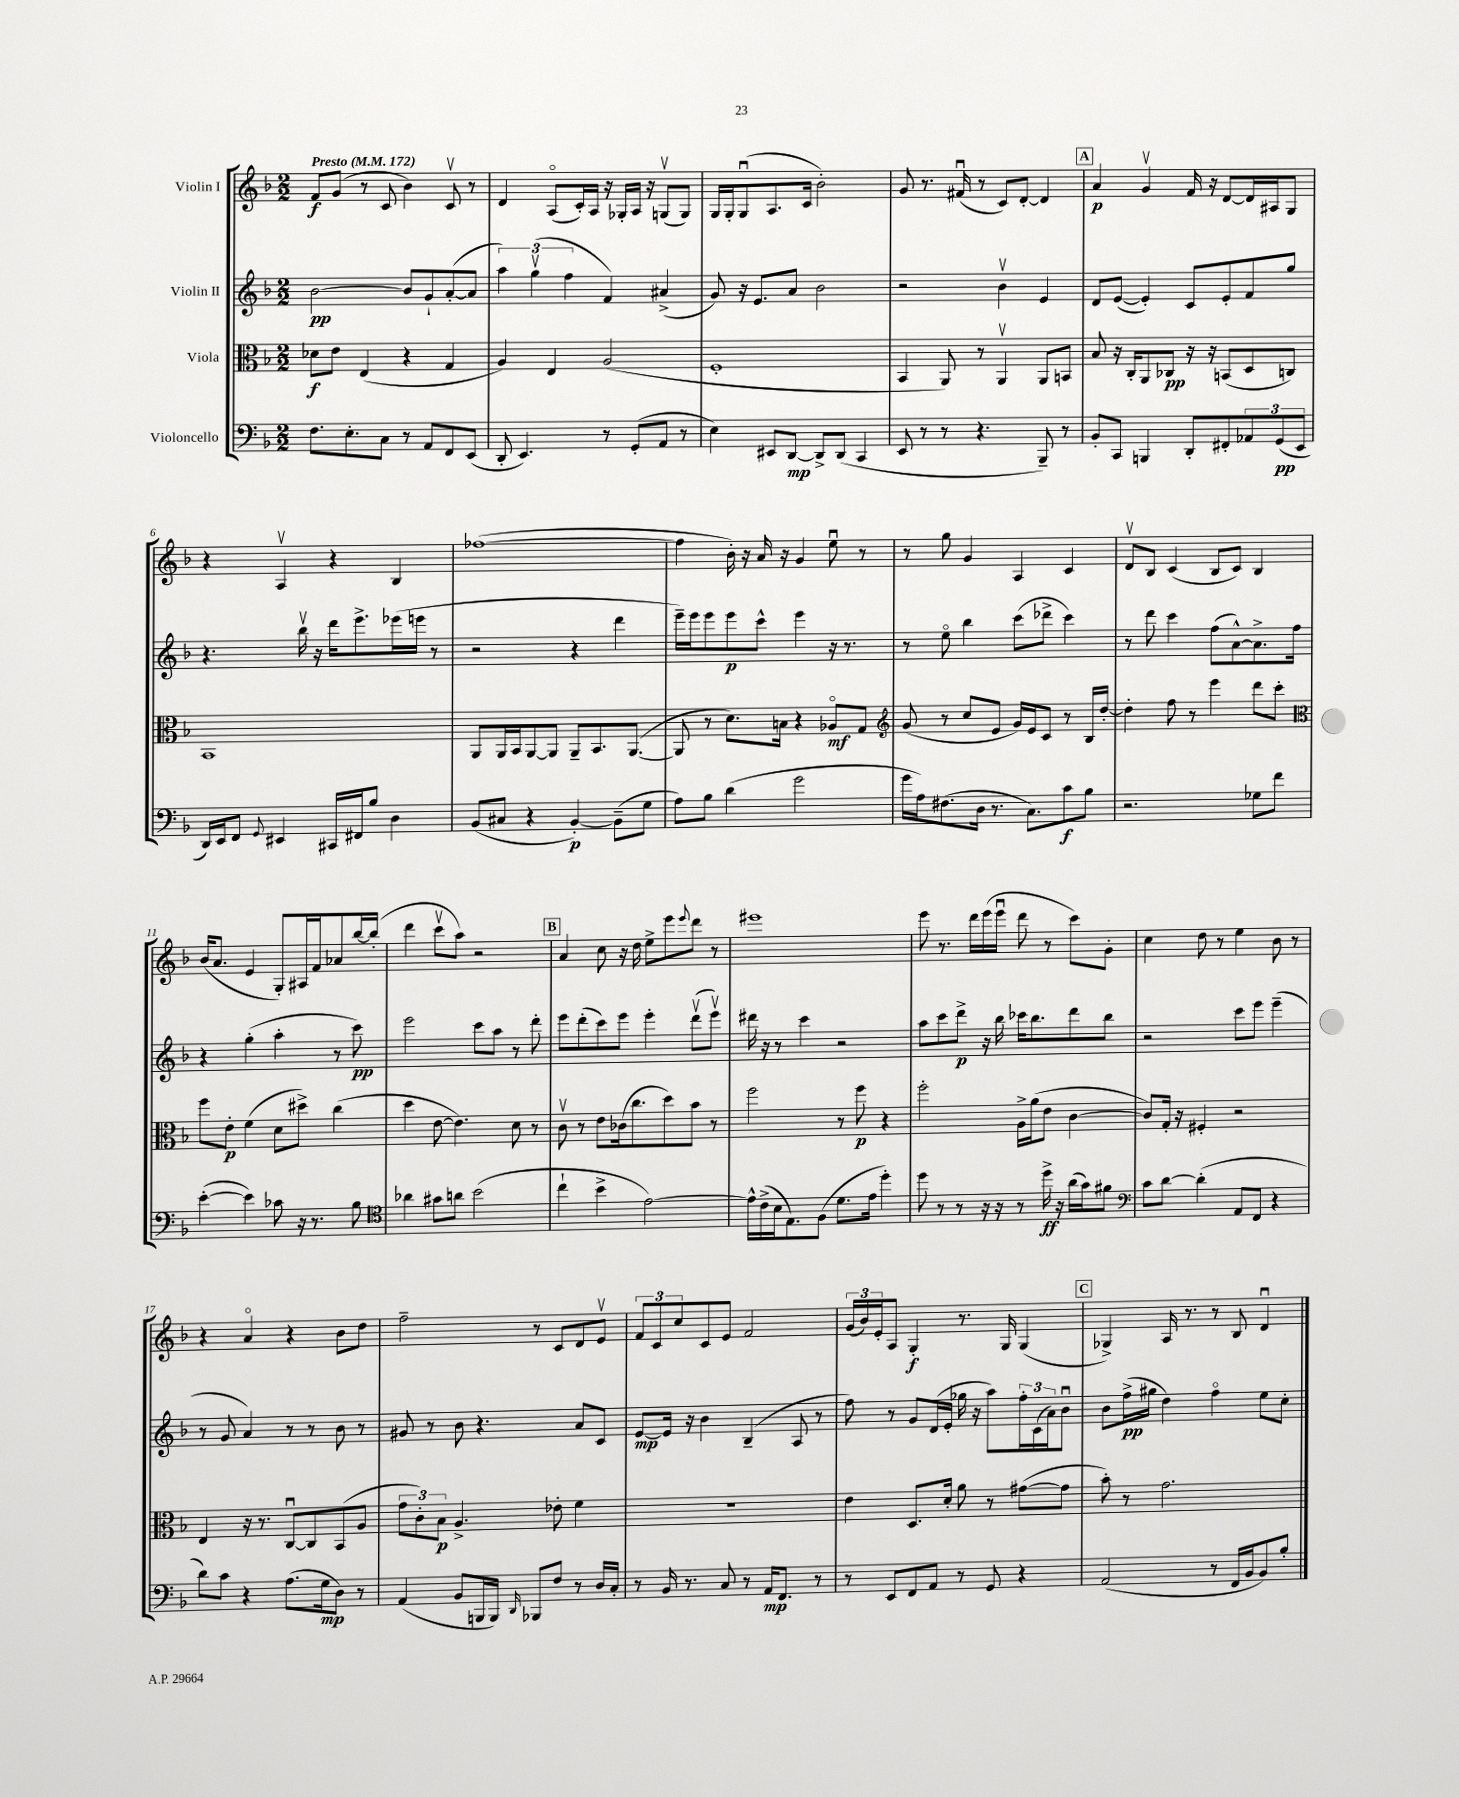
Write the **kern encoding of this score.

**kern	**dynam	**kern	**dynam	**kern	**dynam	**kern	**dynam
*part4	*part4	*part3	*part3	*part2	*part2	*part1	*part1
*staff4	*staff4	*staff3	*staff3	*staff2	*staff2	*staff1	*staff1
*I"Violoncello	*	*I"Viola	*	*I"Violin II	*	*I"Violin I	*
*clefF4	*	*clefC3	*	*clefG2	*	*clefG2	*
*k[b-]	*	*k[b-]	*	*k[b-]	*	*k[b-]	*
*M2/2	*	*M2/2	*	*M2/2	*	*M2/2	*
*MM172	*	*MM172	*	*MM172	*	*MM172	*
=1	=1	=1	=1	=1	=1	=1	=1
!	!	!	!	!	!	!LO:TX:a:B:t=Presto	!
8.F\L	.	8d-X\L	f	[2b-\	pp	8f/L	f
.	.	8e\J	.	.	.	(8g/J	.
8.E'\	.	.	.	.	.	.	.
.	.	(4E/	.	.	.	8r	.
8C\J	.	.	.	.	.	8c/	.
8r	.	4r	.	8b-/L]	.	4b-\)	.
8AA/L	.	.	.	8g`/	.	.	.
8FF/	.	4G/	.	([8a'/	.	8cv/	.
(8EE/J	.	.	.	8a/J]	.	8r	.
=2	=2	=2	=2	=2	=2	=2	=2
8DD'/	.	4A/)	.	6aa\)	.	4d/	.
4.EE/)	.	.	.	.	.	.	.
.	.	.	.	(6ggv\	.	.	.
.	.	4E/	.	.	.	(8A/L	.
.	.	.	.	6ff\	.	.	.
.	.	.	.	.	.	16c'/L)	.
.	.	.	.	.	.	16A/JJ	.
8r	.	(2A/	.	4f/)	.	16r	.
.	.	.	.	.	.	16G-X'/LL	.
(8GG'/L	.	.	.	.	.	16A/JJ	.
.	.	.	.	.	.	16r	.
8AA/J	.	.	.	(4a#X^/	.	(8Gnv/L	.
8r	.	.	.	.	.	8G/J)	.
=3	=3	=3	=3	=3	=3	=3	=3
4E\)	.	1F'	.	8g/)	.	16G/LL	.
.	.	.	.	.	.	16G'/J	.
.	.	.	.	16r	.	(8Gu/	.
.	.	.	.	8.e/L	.	.	.
8EE#X/L	.	.	.	.	.	8.A/	.
[8DD/J	mp	.	.	8a/J	.	.	.
.	.	.	.	.	.	16c/Jk	.
8DD^/L]	.	.	.	2b-\	.	2b-'\)	.
(8DD/J	.	.	.	.	.	.	.
4CC/	.	.	.	.	.	.	.
=4	=4	=4	=4	=4	=4	=4	=4
8EE/	.	4BB-/	.	2r	.	8g/	.
8r	.	.	.	.	.	8.r	.
8r	.	8AA/)	.	.	.	.	.
.	.	.	.	.	.	(16f#Xu/	.
4.r	.	8r	.	.	.	8r	.
.	.	4AAv/	.	4b-v\	.	8c/L)	.
.	.	.	.	.	.	[8d'/J	.
8BBB-~/)	.	8AA/L	.	4e/	.	4d/]	.
8r	.	8BBn/J	.	.	.	.	.
!!LO:REH:place=s1:t=A
=5	=5	=5	=5	=5	=5	=5	=5
8BB-'/L	.	8B-/	.	8d/L	.	4a/	p
8CC/J	.	16r	.	([8e/J	.	.	.
.	.	16C'/KL	.	.	.	.	.
4BBBn/	.	8AA/	.	4e'/])	.	4gv/	.
.	.	8C-X/J	pp	.	.	.	.
8DD'/L	.	16r	.	8c/L	.	16f/	.
.	.	16r	.	.	.	16r	.
8FF#X'/	.	(8BBn/L	.	8e'/	.	[8d/L	.
12AA-X/	.	8D/	.	8f/	.	16d/L]	.
.	.	.	.	.	.	16A#X/J	.
(12GG/	pp	.	.	.	.	.	.
.	.	8Cn/J)	.	8gg/J	.	8G/J	.
12EE/J	.	.	.	.	.	.	.
!!LO:LB:g=z
=6	=6	=6	=6	=6	=6	=6	=6
16DD/LL)	.	1BB-	.	4.r	.	4r	.
16EE/J	.	.	.	.	.	.	.
8FF/J	.	.	.	.	.	.	.
8qqGG/	.	.	.	.	.	.	.
4EE#X/	.	.	.	.	.	4Av/	.
.	.	.	.	16bb-v\	.	.	.
.	.	.	.	16r	.	.	.
16CC#X/LL	.	.	.	16ddd\KL	.	4r	.
16FF#X/J	.	.	.	8.eee^\	.	.	.
8B-/J	.	.	.	.	.	.	.
4D\	.	.	.	(16eee-X\L	.	4B-/	.
.	.	.	.	16eeen\JJ	.	.	.
.	.	.	.	8r	.	.	.
=7	=7	=7	=7	=7	=7	=7	=7
(8BB-/L	.	8AA/L	.	2r	.	([1ff-X	.
8C#X/J	.	16AA/L	.	.	.	.	.
.	.	16BB-/J	.	.	.	.	.
4r	.	[8AA/	.	.	.	.	.
.	.	8AA/J]	.	.	.	.	.
[4BB-'/)	p	8AA~/L	.	4r	.	.	.
.	.	8.BB-/	.	.	.	.	.
(8BB-~\L]	.	.	.	4ddd\	.	.	.
.	.	([8.AA/J	.	.	.	.	.
8G\J	.	.	.	.	.	.	.
=8	=8	=8	=8	=8	=8	=8	=8
8A\L)	.	8AA/]	.	16eee~\LL)	.	4ff-\]	.
.	.	.	.	16eee\J	.	.	.
8B-\J	.	8r	.	8eee\	.	.	.
(4d\	.	8.d\L)	.	8eee\	p	16b-'\)	.
.	.	.	.	.	.	16r	.
.	.	.	.	8ccc^^\J	.	16a/	.
.	.	16Bn\Jk	.	.	.	16r	.
2g\	.	4r	.	4eee\	.	4g/	.
.	.	8A-X/L	mf	16r	.	8eeu\	.
.	.	.	.	8.r	.	.	.
.	.	8G/J	.	.	.	8r	.
=9	=9	=9	=9	=9	=9	=9	=9
*	*	*clefG2	*	*	*	*	*
16g\LL	.	(8g/	.	8r	.	8r	.
16A\J)	.	.	.	.	.	.	.
(8.F#X\	.	8r	.	8ee\	.	8gg\	.
.	.	8cc/L	.	4bb-\	.	4g/	.
16D\Jk	.	.	.	.	.	.	.
8.r	.	8e/J	.	.	.	.	.
.	.	16g/LL)	.	(8ccc\L	.	4A/	.
8.C\L)	.	16e/J	.	.	.	.	.
.	.	8c/J	.	8ddd-X^\J	.	.	.
8c\	f	8r	.	4ccc\)	.	4c/	.
8B-\J	.	16B-/LL	.	.	.	.	.
.	.	[16dd'/JJ	.	.	.	.	.
=10	=10	=10	=10	=10	=10	=10	=10
2.r	.	4dd'\]	.	8r	.	8dv/L	.
.	.	.	.	8ddd\	.	8B-/J	.
.	.	8ff\	.	4ccc\	.	(4c/	.
.	.	8r	.	.	.	.	.
.	.	4eee\	.	(8ff\L	.	8B-/L	.
.	.	.	.	[8a^^\)	.	8c/J)	.
8G-X\L	.	8ddd\L	.	8.a^\]	.	4B-/	.
8f\J	.	8ccc'\J	.	.	.	.	.
.	.	.	.	16ff\Jk	.	.	.
!!LO:LB:g=z
=11	=11	=11	=11	=11	=11	=11	=11
*	*	*clefC3	*	*	*	*	*
([4e'\	.	8ff\L	.	4r	.	(16b-/KL	.
.	.	.	.	.	.	8.a/J	.
.	.	8e'\J	p	.	.	.	.
4e\])	.	(4f\	.	(4gg'\	.	4e/	.
8c-X\	.	8d\L	.	4aa'\	.	8G'/L)	.
16r	.	8dd#X^\J)	.	.	.	16A#X/L	.
8.r	.	.	.	.	.	16f/J	.
.	.	(4cc\	.	8r	.	8a-X/	.
8B-\	.	.	.	8ccc\)	pp	[16bb-/L	.
.	.	.	.	.	.	(16bb-'/JJ]	.
=12	=12	=12	=12	=12	=12	=12	=12
*clefC4	*	*	*	*	*	*	*
4a-X\	.	4dd\	.	2eee\	.	4ddd\	.
8g#X\L	.	[8e\	.	.	.	8cccv\L	.
8an\J	.	4.e\])	.	.	.	8aa\J)	.
(2b-\	.	.	.	8ccc\L	.	2r	.
.	.	.	.	8aa\J	.	.	.
.	.	8d\	.	8r	.	.	.
.	.	8r	.	8ddd'\	.	.	.
!!LO:REH:place=s1:t=B
=13	=13	=13	=13	=13	=13	=13	=13
4cc`\	.	8cv\	.	8eee\L	.	4a/	.
.	.	8r	.	(8ddd'\	.	.	.
4b-^\	.	8e\L	.	8ccc\)	.	8cc\	.
.	.	(16c-X\k	.	8eee\J	.	16r	.
.	.	8.cc\	.	.	.	16dd\	.
[2e\)	.	.	.	4eee'\	.	8ee^\L	.
.	.	8dd\)	.	.	.	8eee\	.
.	.	.	.	.	.	8qqeee/	.
.	.	8b-\J	.	(8dddv\L	.	8ddd\J	.
.	.	8r	.	8eeev\J)	.	8r	.
=14	=14	=14	=14	=14	=14	=14	=14
16e^^\LL]	.	2ff\	.	16ddd#X\	.	1eee#X	.
(16c^\	.	.	.	16r	.	.	.
16B-\J	.	.	.	8r	.	.	.
8.E\)	.	.	.	.	.	.	.
.	.	.	.	4ccc\	.	.	.
(8F\J	.	.	.	.	.	.	.
8.d\L	.	8r	.	2r	.	.	.
.	.	8ff\	p	.	.	.	.
16e\Jk	.	.	.	.	.	.	.
4dd'\)	.	4r	.	.	.	.	.
=15	=15	=15	=15	=15	=15	=15	=15
8dd\	.	2ff'\	.	8aa\L	.	8eee\	.
8r	.	.	.	8ccc\	.	8.r	.
8r	.	.	.	8ddd^\J	p	.	.
.	.	.	.	.	.	16ddd\LL	.
16r	.	.	.	16r	.	(16eee\	.
16r	.	.	.	16bb-\	.	16eeeu\JJ	.
8r	.	16A^\LL	.	16ccc-X\KL	.	8ddd\	.
.	.	(16a\J	.	8.bb-\	.	.	.
16dd^\	ff	8e\J	.	.	.	8r	.
16r	.	.	.	.	.	.	.
(16a\LL	.	[4c\	.	8ddd\	.	8ccc\L)	.
16g\J)	.	.	.	.	.	.	.
8f#X\J	.	.	.	8bb-\J	.	8g'\J	.
=16	=16	=16	=16	=16	=16	=16	=16
*clefF4	*	*	*	*	*	*	*
8c\L	.	8c/L])	.	2r	.	4cc\	.
[8d\J	.	16G'/Jk	.	.	.	.	.
.	.	16r	.	.	.	.	.
(4d'\]	.	4F#X'/	.	.	.	8dd\	.
.	.	.	.	.	.	8r	.
8AA/L	.	2r	.	8ccc\L	.	4ee\	.
8FF/J	.	.	.	8eee\J	.	.	.
4r	.	.	.	(4eee~\	.	8b-\	.
.	.	.	.	.	.	8r	.
!!LO:LB:g=z
=17	=17	=17	=17	=17	=17	=17	=17
8d\L)	.	4E/	.	8r	.	4r	.
8c\J	.	.	.	8g/	.	.	.
4r	.	16r	.	4a/)	.	4a/	.
.	.	8.r	.	.	.	.	.
(8.A\L	.	[8Cu/L	.	8r	.	4r	.
.	.	8C/]	.	8r	.	.	.
16G\k	mp	.	.	.	.	.	.
8D\J)	.	(8BB-/	.	8b-\	.	8b-\L	.
8r	.	8A/J	.	8r	.	8dd\J	.
=18	=18	=18	=18	=18	=18	=18	=18
(4AA/	.	12g\L	.	8g#X/	.	2ff~\	.
.	.	12c'\)	.	.	.	.	.
.	.	.	.	8r	.	.	.
.	.	12B-\J	p	.	.	.	.
8BB-/L	.	4.A^/	.	8b-\	.	.	.
16BBBn/L	.	.	.	4.r	.	.	.
16BBB/JJ)	.	.	.	.	.	.	.
16qqDD/	.	.	.	.	.	.	.
8BBB-X/L	.	.	.	.	.	8r	.
8F/J	.	8e-X'\	.	.	.	8c/L	.
8r	.	4f\	.	8a/L	.	8d/	.
16D/LL	.	.	.	8c/J	.	8ev/J	.
16C'/JJ	.	.	.	.	.	.	.
=19	=19	=19	=19	=19	=19	=19	=19
8r	.	1r	.	[8e/L	mp	12f/L	.
.	.	.	.	.	.	12c/	.
16BB-/	.	.	.	16e/Jk]	.	.	.
.	.	.	.	.	.	12cc/	.
8.r	.	.	.	16r	.	.	.
.	.	.	.	4b-\	.	8c/	.
8C/	.	.	.	.	.	8e/J	.
8r	.	.	.	(4B-~/	.	2f/	.
16AA/KL	mp	.	.	.	.	.	.
8.FF/J	.	.	.	.	.	.	.
.	.	.	.	8A/	.	.	.
8r	.	.	.	8r	.	.	.
=20	=20	=20	=20	=20	=20	=20	=20
8r	.	4e\	.	8ff\)	.	(24g/LL	.
.	.	.	.	.	.	24b-/)	.
.	.	.	.	.	.	24e'/J	.
8EE/L	.	.	.	8r	.	8A/J	.
8FF/	.	8.D/L	.	8g/L	.	4G'/	f
8AA/J	.	.	.	(16d/L	.	.	.
.	.	16d'/Jk	.	16e'/JJ	.	.	.
8r	.	8a\	.	16gg-X\	.	8.r	.
.	.	.	.	16r	.	.	.
8GG/	.	8r	.	8aa\L)	.	.	.
.	.	.	.	.	.	16G/	.
4r	.	([8g#X\L	.	24ff'\L	.	(4G/	.
.	.	.	.	(24c\	.	.	.
.	.	.	.	24a\J)	.	.	.
.	.	8g#\J]	.	8b-u\J	.	.	.
!!LO:REH:place=s1:t=C
=21	=21	=21	=21	=21	=21	=21	=21
(2AA/	.	8b-'\)	.	8b-\L	.	4G-X^/)	.
.	.	8r	.	(16ff^\L	pp	.	.
.	.	.	.	16gg#X\JJ	.	.	.
.	.	2.g\	.	4dd\)	.	16A/	.
.	.	.	.	.	.	8.r	.
8r	.	.	.	4ff\	.	8r	.
16FF/LL	.	.	.	.	.	8B-/	.
16BB-/J	.	.	.	.	.	.	.
8BB-/)	.	.	.	8ee\L	.	4du/	.
8B-'/J	.	.	.	8cc'\J	.	.	.
==	==	==	==	==	==	==	==
*-	*-	*-	*-	*-	*-	*-	*-
